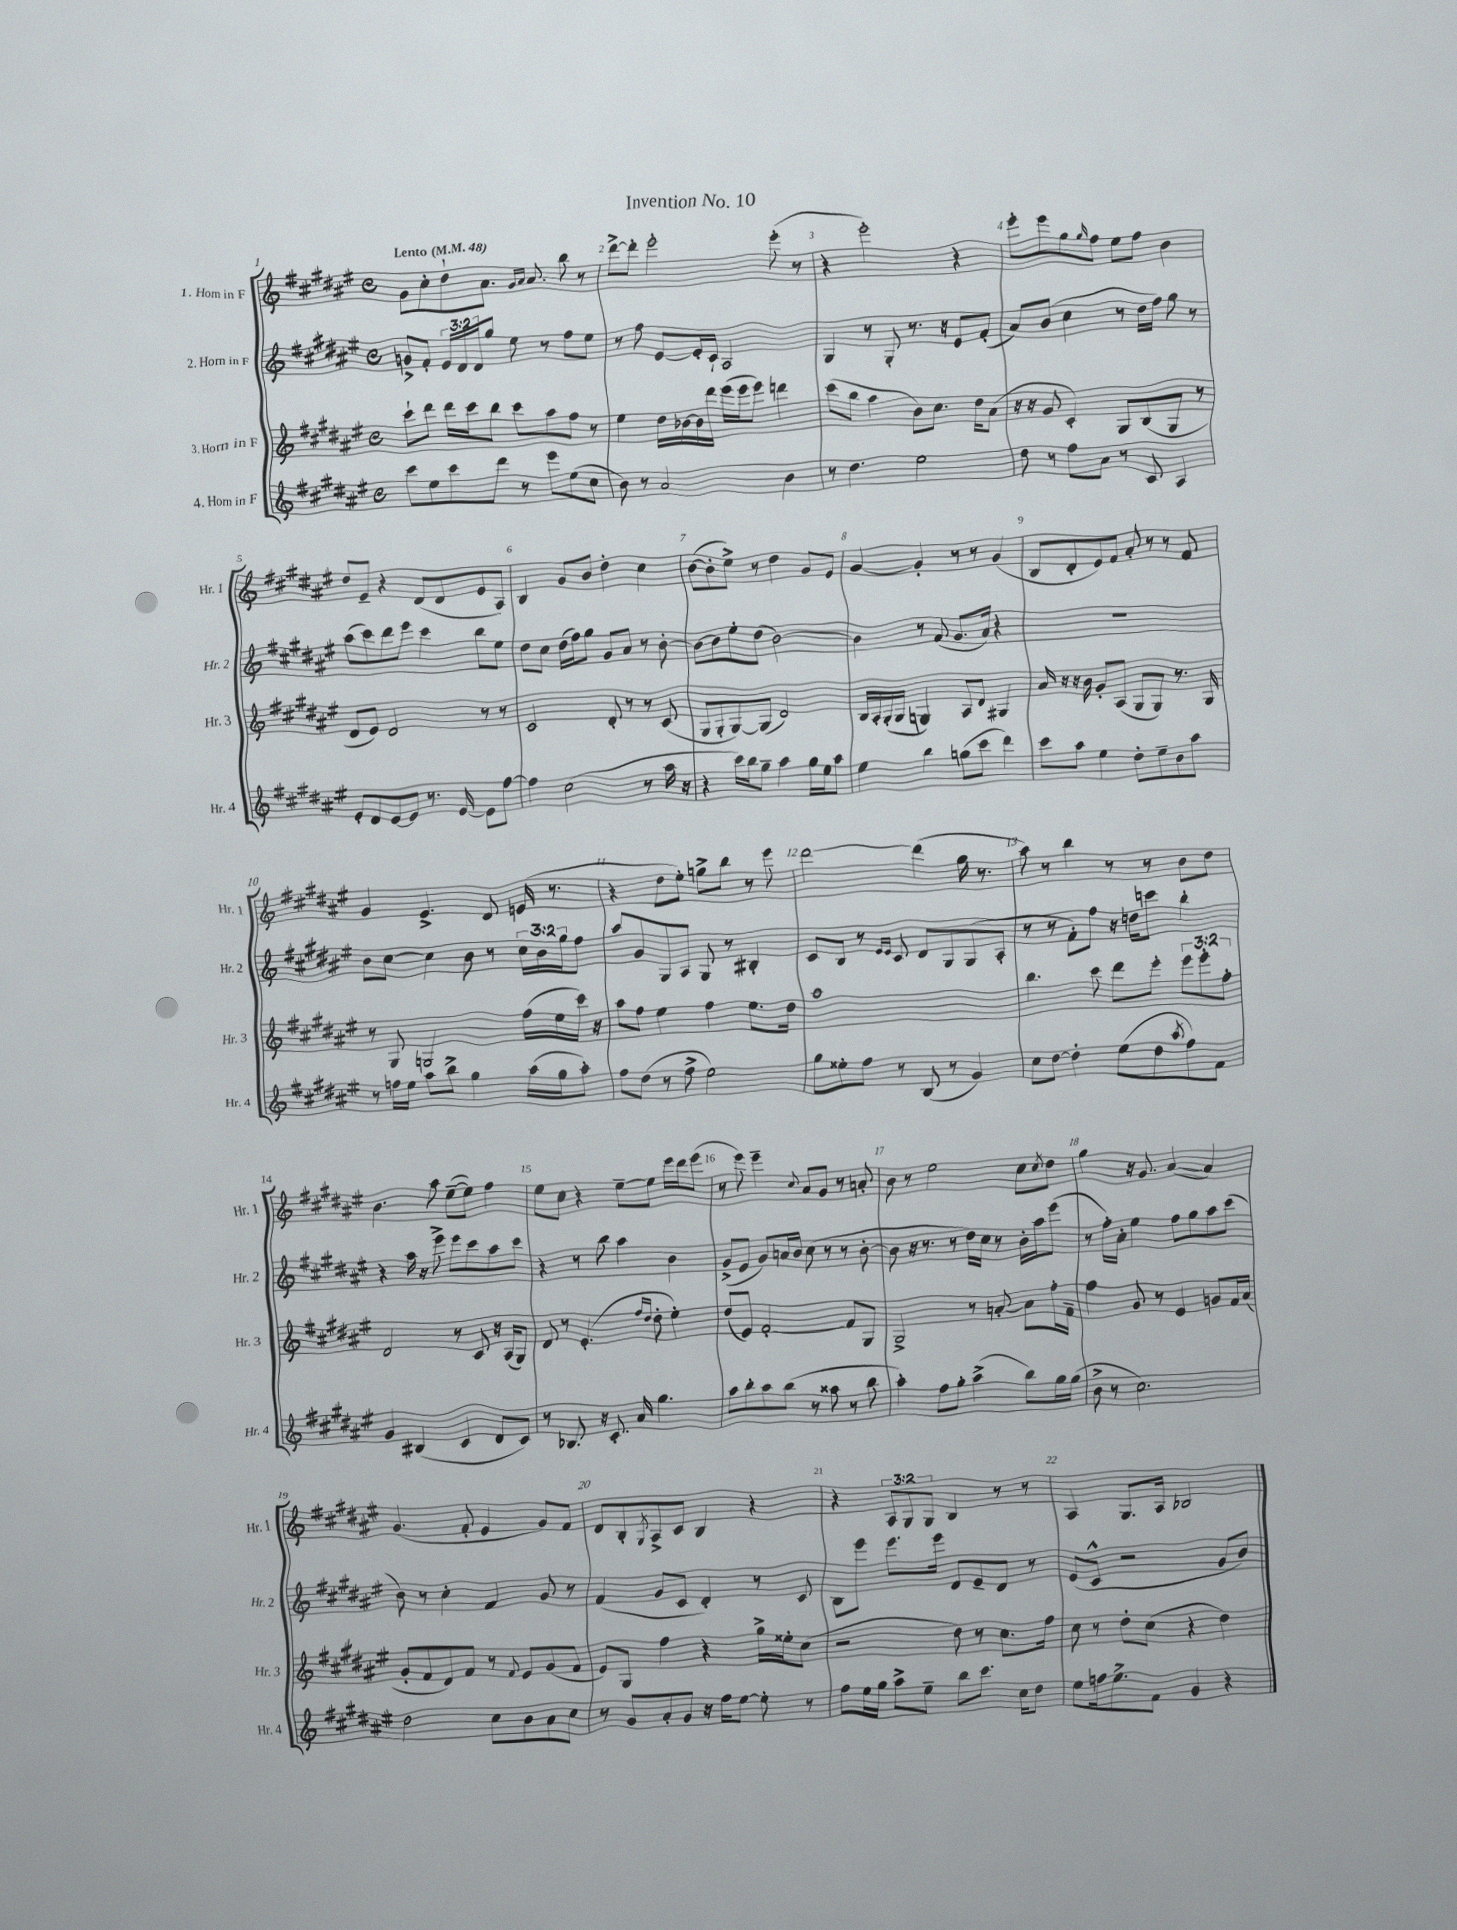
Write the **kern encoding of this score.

**kern	**kern	**kern	**kern
*part4	*part3	*part2	*part1
*staff4	*staff3	*staff2	*staff1
*I"4. Horn in F	*I"3. Horn in F	*I"2. Horn in F	*I"1. Horn in F
*I'Hr. 4	*I'Hr. 3	*I'Hr. 2	*I'Hr. 1
*clefG2	*clefG2	*clefG2	*clefG2
*k[f#c#g#d#a#e#]	*k[f#c#g#d#a#e#]	*k[f#c#g#d#a#e#]	*k[f#c#g#d#a#e#]
*M4/4	*M4/4	*M4/4	*M4/4
*met(c)	*met(c)	*met(c)	*met(c)
*MM48	*MM48	*MM48	*MM48
=1	=1	=1	=1
!	!	!	!LO:TX:a:B:t=Lento
8ccc#\L	8ccc#`\L	8gn^/L	8g#\L
8ee#\	8ddd#\J	8f#'/J	8cc#'\
8ccc#\	16ddd#\LL	24e#/LL	8dd#`\
.	.	24d#/	.
.	16ccc#\J	.	.
.	.	24d#/J	.
8ddd#\J	8bb\J	8gg#/J	8.a#\J
8r	8ccc#\L	8ee#\	.
.	.	.	16qqg#/LL
.	.	.	16qqa#/JJ
.	.	.	8.a#/
8eee#\L	8aa#\	8r	.
(8ee#\	8ff#\J	8ff#\L	8bb\
8cc#\J	8r	8ee#\J	8r
=2	=2	=2	=2
8b\)	4ee#\	8r	[8ddd#^\L
8r	.	8ff#\	8ddd#'\J]
2a#/	16dd#\LL	[8e#/L	2eee#'\
.	[16b-X\	.	.
.	16b-\]	16e#'/L]	.
.	16ddd#\JJ	16c#`/JJ	.
.	(16eee#\LL	2A#/	.
.	16eee#\J	.	.
.	8eee#\J)	.	.
4b\	4dddn\	.	(8eee#'\
.	.	.	8r
=3	=3	=3	=3
8r	(8ccc#\L	4G#/	4r
4.dd#\	8bb\J	.	.
.	4aa#\	8r	2eee#'\)
.	.	8G#'/	.
2ee#\	8b\L)	8.r	.
.	8.cc#\J	.	.
.	.	16r	.
.	.	8e#/L	4r
.	16dd#\KL	.	.
.	(8a#\J	(8f#'/J	.
=4	=4	=4	=4
8dd#\	16r	8a#/L)	8eee#'\L
.	16r	.	.
8r	8g#/	(8b/J	8eee#\
8ff#\L	4c#'/)	4cc#\	8gg#\
.	.	.	16qqgg#/
8a#\J	.	.	8ff#\J
8r	8G#/L	8r	8ee#\L
8c#/	(8B/	16dd#\LL	8ff#\J
.	.	16ff#\JJ)	.
4A#/	8G#/J	8gg#\	4b\
.	8r	8r	.
!!LO:LB:g=z
=5	=5	=5	=5
8e#'/L	8d#/L	(8aa#\L	8dd#/L
8d#/	8e#/J)	8ccc#\)	8e#~/J
[8e#/	2d#/	8ddd#\	4r
8e#/J]	.	8eee#\J	.
8.r	.	4ccc#\	(8d#/L
.	.	.	8d#/
[16e#/	.	.	.
8e#\L]	8r	8bb\L	8e#/
[8ff#\J	8r	8ee#\J	8A#/J)
=6	=6	=6	=6
4ff#\]	2c#/	8dd#\L	4B/
.	.	8cc#\J	.
(2cc#\	.	(16dd#\LL	8g#/L
.	.	16ff#\J)	.
.	.	8gg#\J	8b/J
.	8d#'/	8g#/L	4dd#'\
.	8r	8a#/J	.
8r	8r	8r	4cc#\
16aa#\	(8c#/	[8b'\	.
16r	.	.	.
=7	=7	=7	=7
4r	8G#/L	8b\L_	([8b\L
.	8G#'/	8b\]	8b'\]
16ccc#\LL)	[8G#/)	8ee#'\	8ee#^\J)
16bb\J	.	.	.
8gg#~\J	(8G#/J]	(8dd#\J	8r
4aa#\	2d#/)	[2b\)	4dd#\
16gg#\LL	.	.	8g#/L
16ee#\J	.	.	.
8aa#\J	.	.	8e#/J
=8	=8	=8	=8
4ee#\	16B/LL	4b\]	[4g#/
.	16A#'/	.	.
.	(16G#'/	.	.
.	16G#/JJ	.	.
4bb\	4Gn/)	8r	4g#'/]
.	.	(8f#/	.
(8ggn\L	8A#/L	8.g#/L	8r
8ccc#\J	8d#/J	.	8r
.	.	16a#/Jk)	.
4ddd#\)	4G#X/	4r	(4g#/
=9	=9	=9	=9
8ccc#\L	16a#/	1r	8B/L
.	16r	.	.
8aa#\J	16r	.	8d#'/
.	16b\	.	.
4ee#\	8g#'/L	.	8e#/)
.	(8A#/J	.	8f#/J
8dd#'\L	8G#/L	.	8a#'/
8ee#~\	8G#/J)	.	8r
8b\	8.r	.	8r
8aa#\J	.	.	8f#/
.	16G#/	.	.
!!LO:LB:g=z
=10	=10	=10	=10
8r	8r	8b\L	4g#/
16ffn\LL	8G#/	[8cc#\J	.
16ee#\JJ	.	.	.
8aa#\L	2Gn/	4cc#\]	4.e#^/
8bb^\J	.	.	.
4gg#\	.	8b\	.
.	.	8r	8d#/
(16aa#\LL	(16ff#\LL	24cc#\LL	(16en/
.	.	24b\	.
16gg#\J	16ee#\	.	8.r
.	.	24gg#\J	.
8aa#'\J)	16ccc#\JJ)	8ff#\J	.
.	16r	.	.
=11	=11	=11	=11
8ff#\L	8aa#\L	8aa#/L	4r
(8dd#\J	8ff#\J	8g#/	.
8r	4ee#\	8G#/	8dd#\L
8ff#^\	.	8A#/J	8ee#'\J)
2ee#\)	4ff#\	8G#/	8ggn^\L
.	.	8r	8bb\J
.	8.ee#\L	4B#X'/	8r
.	.	.	8eee#\
.	16dd#\Jk	.	.
=12	=12	=12	=12
8gg#\L	1aa#	8c#/L	[2ddd#\
8ee##X'\	.	8B/J	.
8ff#\J	.	8r	.
.	.	16qqe#/LL	.
.	.	16qqe#/JJ	.
8r	.	8c#/	.
(8B/	.	8d#/L	(4ddd#\]
8r	.	8G#/	.
4g#/)	.	(8G#/	16gg#\
.	.	.	8.r
.	.	8A#'/J	.
=13	=13	=13	=13
8cc#\L	4.bb\	8r	8aa#\)
[8dd#\J	.	8r	8r
4dd#'\]	.	8f#'\L)	4bb\
.	8ccc#\	8ff#\J	.
(8ee#\L	8ddd#\L	16r	8r
.	.	16ddn\KL	.
8dd#\	8eee#'\J	8cccn\J	8r
8qaa#/	.	.	.
8ff#\)	12eee#\L	4bb'\	8b\L
.	12eee#'\	.	.
8f#\J	.	.	8dd#\J
.	12ff#'\J	.	.
!!LO:LB:g=z
=14	=14	=14	=14
4g#/	2d#/	4r	4.b\
(4B#X/	.	16aa#\	.
.	.	16r	.
.	.	8eee#^\	8aa#\
4c#/	8r	8eee#\L	([8ee#~\L
.	8c#/	8ccc#\	8ee#\J])
8d#/L	16r	8aa#\	4ff#\
.	(16A#/KL	.	.
8c#/J)	8G#/J)	8ccc#\J	.
=15	=15	=15	=15
8r	8d#/	4r	8ee#\L
8.B-X/	8r	.	8cc#\J
.	(4.e#'/	8r	4r
16r	.	.	.
8.c#'/	.	8bb\	.
.	.	4aa#\	[8ee#~\L
16a#/	.	.	.
.	16qqff#/LL	.	.
.	16qqdd#/JJ	.	.
4.gg#\	8dd#'\	.	8ee#\J]
.	4ee#'\)	4b\	16eee#\LL
.	.	.	16ddd#\J
.	.	.	(8eee#\J
=16	=16	=16	=16
8aa#\L	(8dd#/L	(8g#^/L	8r
8bb'\	8e#/J)	8e#/J	8eee#\)
8aa#\	[2f#'/	8g#/L)	4eee#~\
(8bb\J	.	16an/L	.
.	.	16b/JJ	.
.	.	.	8qqcc#/
8r	.	(8cc#\	8a#/L
8aa##X\	.	8r	8g#/J
8r	8f#/L]	8r	8r
8bb\	8G#/J	[8b'\	8an'/
=17	=17	=17	=17
4aa#'\)	2G#^/	8b\]	8b\
.	.	16r	8r
.	.	8.r	.
8ff#\L	.	.	2ee#\
8gg#'\J	.	8r	.
(4aa#^\	8r	16dd#\LL)	.
.	.	16cc#\JJ	.
.	[8an'/	8r	.
8bb\L)	8a\L]	16b'\LL	8cc#\L
.	.	16aa#\J	.
.	.	.	8qcc#/
16gg#\L	16ff#'\L	(8eee#\J	8dd#\J
(16gg#\JJ	16f#~\JJ	.	.
=18	=18	=18	=18
8b^\	4ff#\	8r	4gg#\
8r	.	16ff#'\LL)	.
.	.	16a#'\JJ	.
2.cc#\)	8g#/	4ee#\	16r
.	.	.	8.g#/
.	8r	.	.
.	4e#/	8ff#\L	([4a#/
.	.	8gg#\	.
.	8gn/L	8aa#\	4a#/])
.	16f#/L	(8ccc#\J	.
.	(16a#/JJ	.	.
!!LO:LB:g=z
=19	=19	=19	=19
2dd#\	8g#'/L	8b\)	(4.g#/
.	8f#/	8r	.
.	8d#/)	4cc#'\	.
.	8f#/J	.	8f#'/
8cc#\L	8r	4f#/	4e#/
.	8qqf#/	.	.
8b\	8e#/L	.	.
8a#\	(8g#/	8g#/	8g#/L)
8cc#\J	8f#/J	8r	8f#/J
=20	=20	=20	=20
8r	8e#/L)	(4f#/	8d#/L
8g#/L	8G#/J	.	8B'/
.	.	.	8qG#/
8a#'/	4ff#\	8g#/L	8A#^/
8g#/J	.	8c#/J	8c#/J
16r	4r	4d#'/)	4B/
16ff#\KL	.	.	.
[8ee#\J	.	.	.
8ee#'\]	16gg#^\LL	8r	4r
.	16ee##X'\J	.	.
8r	(8cc#\J	8c#/	.
=21	=21	=21	=21
8ff#\L	2r	8B\L	4r
16ee#\L	.	8eee#\J	.
16gg#\JJ	.	.	.
8aa#^\L	.	8.eee#\L	12A#/L
.	.	.	12G#/
8ee#~\J	.	.	.
.	.	.	12G#/J
.	.	16eee#\Jk	.
8bb\L	8dd#\)	8d#/L	4B/
8.ccc#\J	8r	8e#~/	.
.	8.cc#\L	8d#/J	8r
16cc#\KL	.	.	.
8dd#\J	.	8r	8r
.	16ff#\Jk	.	.
=22	=22	=22	=22
8ee#\L	8cc#\	(8e#/L	4A#/
16ffn\k	8r	8c#^^/J	.
8.ee#^\	.	.	.
.	8dd#'\L	2r	8.G#/L
8f#\J	(8cc#\J	.	.
.	.	.	16A#/Jk
4g#/	4r	.	2B-X/
4r	4dd#\)	8g#/L	.
.	.	8b/J)	.
==	==	==	==
*-	*-	*-	*-
